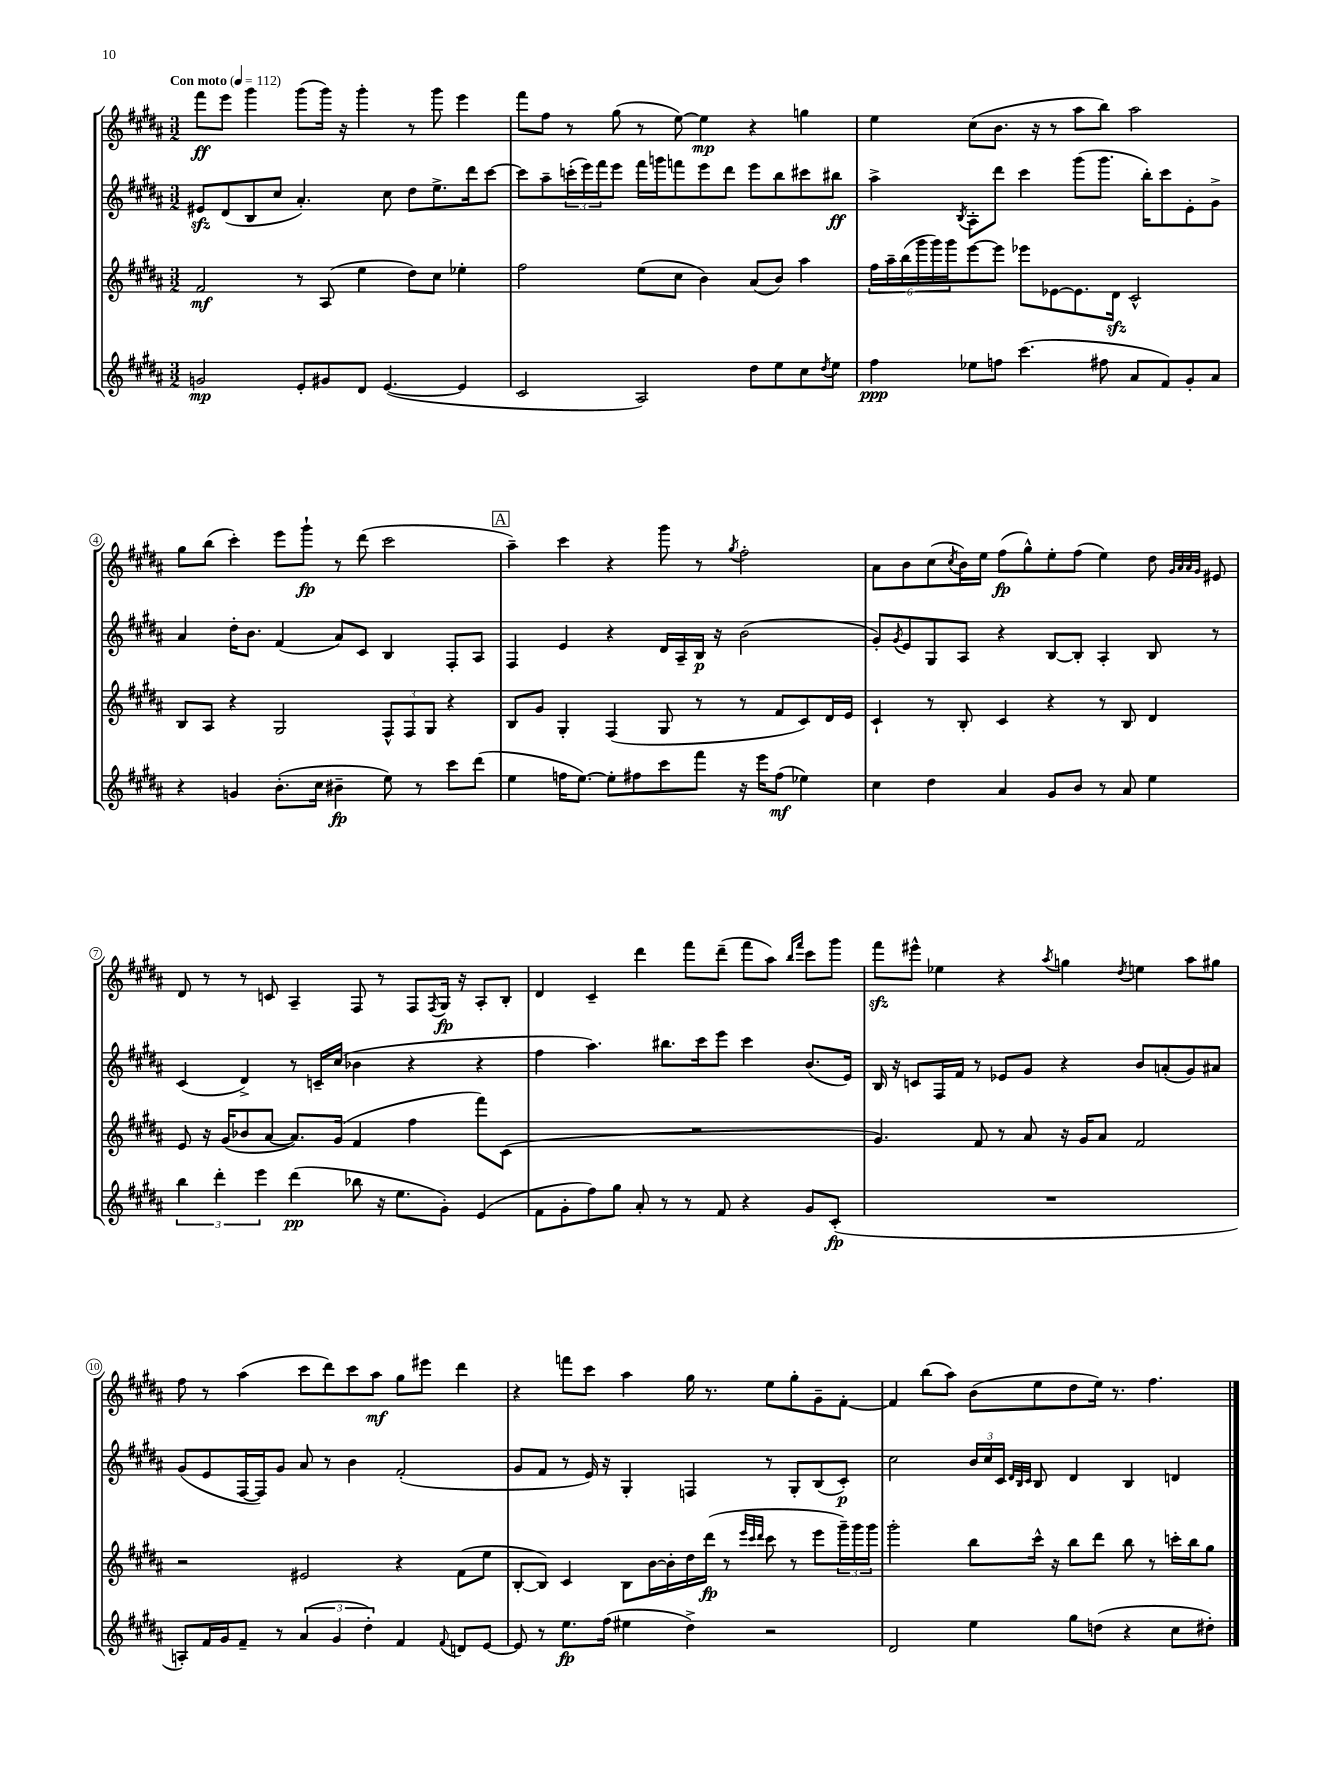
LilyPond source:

<<
\new StaffGroup <<
\new Staff = "s0" {
    \clef treble \key b \major \numericTimeSignature \time 3/2 \tempo "Con moto" 4 = 112
    fis'''8\ff e'''8 gis'''4 gis'''8( gis'''16) r16 gis'''4-. r8 gis'''8 e'''4 |
    fis'''8 fis''8 r8 gis''8( r8 e''8~) e''4\mp r4 g''4 |
    e''4 cis''8( b'8. r16 r8 ais''8 b''8) ais''2 |
    gis''8 b''8( cis'''4-.) e'''8 gis'''8-!\fp r8 dis'''8( cis'''2 |
    \mark \markup { \box "A" } ais''4--) cis'''4 r4 gis'''8 r8 \acciaccatura { gis''8 } fis''2-. |
    ais'8 b'8 cis''8( \acciaccatura { cis''8 } b'16) e''16 fis''8\fp( gis''8-^) e''8-. fis''8( e''4) dis''8 \grace { gis'32 ais'32 ais'32 gis'32 } eis'8 |
    dis'8 r8 r8 c'8 ais4-- fis8 r8 fis8 \acciaccatura { fis8 } gis16\fp r16 ais8-. b8-. |
    dis'4 cis'4-- dis'''4 fis'''8 dis'''8--( fis'''8 ais''8) \grace { b''16 fis'''16 } cis'''8 gis'''8 |
    fis'''8\sfz eis'''8-^ ees''4 r4 \acciaccatura { ais''8 } g''4 \acciaccatura { dis''8 } e''4 ais''8 gis''8 |
    fis''8 r8 ais''4( cis'''8 dis'''8) cis'''8 ais''8\mf gis''8 eis'''8 dis'''4 |
    r4 f'''8 cis'''8 ais''4 gis''16 r8. e''8 gis''8-. gis'8-- fis'8~-. |
    fis'4 b''8( ais''8) b'8( e''8 dis''8 e''16) r8. fis''4. \bar "|." |
}
\new Staff = "s1" {
    \clef treble \key b \major \numericTimeSignature \time 3/2
    eis'8\sfz dis'8( b8 cis''8 ais'4.-.) cis''8 dis''8 e''8.-> dis'''16 cis'''8~ |
    cis'''8 ais''8-- \tuplet 3/2 { c'''16-.( e'''16) fis'''16 } e'''8 fis'''16 g'''16 f'''8 e'''8 dis'''8 e'''8 b''8 cis'''8 bis''8\ff |
    ais''4-> \acciaccatura { b8 } ais8-. dis'''8 cis'''4 gis'''8( gis'''8. b''16-.) cis'''8 e'8-. gis'8-> |
    ais'4 dis''16-. b'8. fis'4( ais'8) cis'8 b4 fis8-. ais8 |
    \mark \markup { \box "A" } fis4 e'4 r4 dis'16 ais16-- b16\p r16 b'2( |
    gis'8-.) \acciaccatura { gis'8 } e'8 gis8 ais8 r4 b8~ b8-. ais4-. b8 r8 |
    cis'4( dis'4->) r8 c'16-- cis''16( bes'4 r4 r4 |
    fis''4 ais''4.) bis''8. cis'''16 e'''8 cis'''4 b'8.( e'16) |
    b16 r16 c'8 fis16 fis'16 r8 ees'8 gis'8 r4 b'8 a'8-.( gis'8) ais'8 |
    gis'8( e'8 fis16~ fis16) gis'8 ais'8 r8 b'4 fis'2-.( |
    gis'8 fis'8 r8 e'16) r16 gis4-. f4 r8 gis8-. b8( cis'8-.\p) |
    cis''2 \tuplet 3/2 { b'16 cis''16 cis'16 } \grace { dis'32 b32 cis'32 } b8 dis'4 b4 d'4 \bar "|." |
}
\new Staff = "s2" {
    \clef treble \key b \major \numericTimeSignature \time 3/2
    fis'2\mf r8 ais8( e''4 dis''8) cis''8 ees''4-. |
    fis''2 e''8( cis''8 b'4) ais'8( b'8) ais''4 |
    \tuplet 6/4 { fis''16 ais''16-- b''16( gis'''16 gis'''16) gis'''16 } e'''8~ e'''8 ees'''8 ees'8~ ees'8. dis'16\sfz cis'2-^ |
    b8 ais8 r4 gis2 \tuplet 3/2 { fis8-^ fis8 gis8 } r4 |
    \mark \markup { \box "A" } b8 gis'8 gis4-. fis4( gis8 r8 r8 fis'8 cis'8) dis'16 e'16 |
    cis'4-! r8 b8-. cis'4 r4 r8 b8 dis'4 |
    e'8 r16 gis'16( bes'8 ais'8~ ais'8.) gis'16( fis'4 fis''4 fis'''8) cis'8( |
    R1. |
    gis'4.) fis'8 r8 ais'8 r16 gis'16 ais'8 fis'2 |
    r2 eis'2 r4 fis'8( e''8 |
    b8~-. b8) cis'4 b8 b'16~ b'16-. dis''16 dis'''16\fp( r8 \grace { e'''32 cis'''32 dis'''32 } cis'''8 r8 e'''8 \tuplet 3/2 { gis'''16--) gis'''16 gis'''16 } |
    gis'''2-. b''8 cis'''16-^ r16 b''8 dis'''8 b''8 r8 c'''16-. b''16 gis''8 \bar "|." |
}
\new Staff = "s3" {
    \clef treble \key b \major \numericTimeSignature \time 3/2
    g'2\mp e'8-. gis'8 dis'8 e'4.~( e'4 |
    cis'2 ais2) dis''8 e''8 cis''8 \acciaccatura { dis''8 } e''8 |
    fis''4\ppp ees''8 f''8 cis'''4.( fis''8 ais'8 fis'8) gis'8-. ais'8 |
    r4 g'4 b'8.-.( cis''16 bis'4--\fp e''8) r8 cis'''8 dis'''8( |
    \mark \markup { \box "A" } e''4 f''16 e''8.~) e''8-. fis''8 cis'''8 fis'''8 r16 e'''16 fis''8\mf( ees''4) |
    cis''4 dis''4 ais'4 gis'8 b'8 r8 ais'8 e''4 |
    \tuplet 3/2 { b''4 dis'''4-. e'''4 } dis'''4\pp( bes''8 r16 e''8. gis'8-.) e'4( |
    fis'8 gis'8-. fis''8) gis''8 ais'8-. r8 r8 fis'8 r4 gis'8 cis'8-.\fp( |
    R1. |
    a8-.) fis'16 gis'16 fis'8-- r8 \tuplet 3/2 { ais'4( gis'4 dis''4-.) } fis'4 \appoggiatura { fis'8 } d'8 e'8~ |
    e'8 r8 e''8.\fp fis''16( eis''4 dis''4->) r2 |
    dis'2 e''4 gis''8 d''8( r4 cis''8 dis''8-.) \bar "|." |
}
>>
>>
\layout { \context { \Score \override BarNumber.stencil = #(make-stencil-circler 0.1 0.3 ly:text-interface::print) } }
